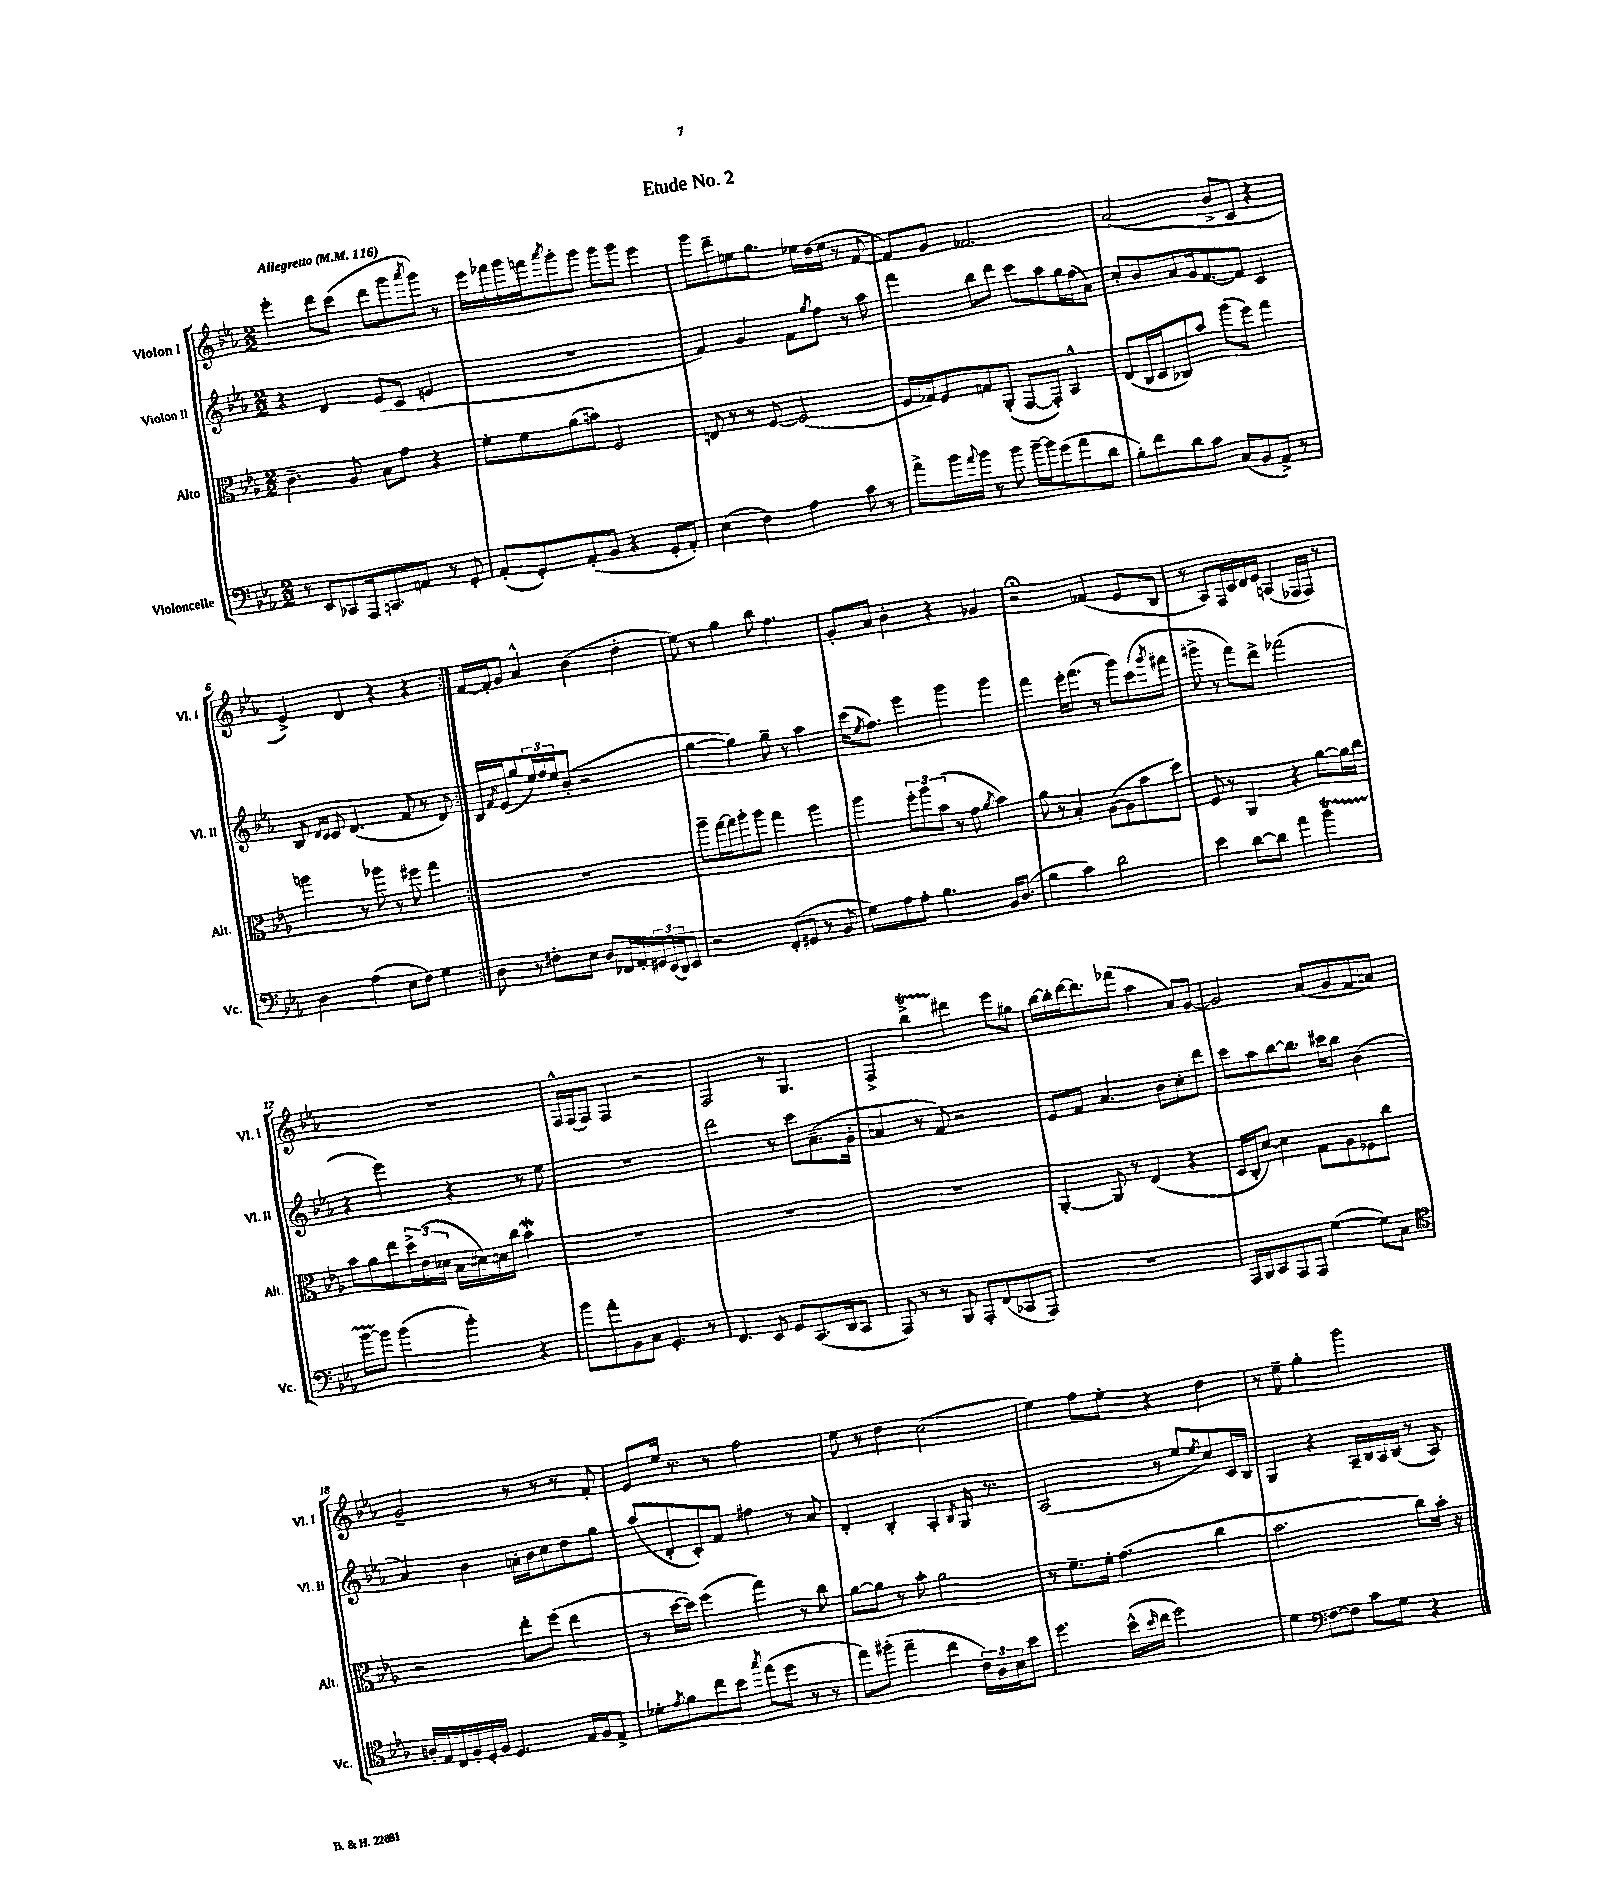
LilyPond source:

\header { title = "Etude No. 2" }
<<
\new StaffGroup <<
\new Staff = "s0" \with { instrumentName = "Violon I" shortInstrumentName = "Vl. I" } {
    \clef treble \key ees \major \numericTimeSignature \time 2/2 \tempo "Allegretto" 4 = 116
    \repeat volta 2 { ees'''4-. d'''8 c'''8( d'''8 g'''8 \acciaccatura { aes'''8 } g'''8) r8 |
    ees'''16 fes'''16 g'''16 f'''16 \acciaccatura { aes'''8 } g'''8-. g'''8 g'''8 g'''8 ees'''4 |
    g'''8 d'''8-- e''8 g''8. ees''16 d''16( ees''16 r8 f'8~ |
    f'8) g'8 fes'2. |
    aes'2( bes'8-> c'8 r4 |
    ees'4->) d'4 r4 r4 | }
    f'16~ f'16-. g'8 aes'4-^ bes'4( d''4-. |
    ees''8) r8 g''4 bes''8 f''4. |
    g'8-. aes'8 bes'4-. r4 ges'4 |
    r2\fermata fes'4( ees'8 bes8 |
    r8 aes8) f16 c'16 d'16 ees'16 a4( fes16 fes16) r8 |
    R1 |
    f16-^ f16( f8) f4 r2 |
    f2 r8 g4. |
    f4-> bes''4->\startTrillSpan dis'''4\stopTrillSpan ees'''8 gis''8 |
    bes''16~ bes''16-. d'''16~ d'''8. fes'''8( aes''4 aes'8) g'8~ |
    g'2 aes'8( g'8 f'8 a'8) |
    g'2-- r8 r8 r8 f'8-. |
    ees'8 ees''16 r8. r8 f''2 |
    ees''8 r8 d''4 c''2( |
    ees''4) f''8 ees''8-. r4 d''4 |
    r8 ees''8-- g''4-. g'''2 \bar "|." |
}
\new Staff = "s1" \with { instrumentName = "Violon II" shortInstrumentName = "Vl. II" } {
    \clef treble \key ees \major \numericTimeSignature \time 2/2
    \repeat volta 2 { r4 d'4 ees'8( c'8 e'4 |
    R1 |
    f'4) g'4 f'8 \acciaccatura { g''8 } f''8 r8 aes''8 |
    f'''4 bes''8 d'''8 c'''8 aes''8 g''16 f''16( aes'8) |
    c''8-. bes'8 aes'8 g'16 f'8.~ f'8 c'4 |
    bes8 \grace { d'16 c'16 } c'8 d'4.( f'8 r8 d'8) | }
    bes16 \acciaccatura { f'8 } ees'16( g''8 \tuplet 3/2 { ees''16) f''16 ees''16 } bes'8-.( r2 |
    g''4~ g''4) g''8-- r8 aes''4 |
    c'''16( \acciaccatura { ees''8 } f''8.) ees'''4 g'''4 g'''4 |
    f'''4 ees'''16-. f'''8.( r8 g'''8) c'''8( \acciaccatura { g'''8 } fis'''8 |
    gis'''8-> r8 f'''8) d'''8-> fes'''2( |
    r4 ees'''4) r4 r8 ees''8 |
    R1 |
    d'''2 r8 c'''8 aes'8.--( g'16-. |
    a'4 r8 f'8) r2 |
    ees'8 f'8 aes'4. bes'8 c''8-. d'''8 |
    c'''8 aes''8 bes''8~ bes''8. cis'''16 bes''8 bes'4( |
    aes'4) bes'4 a'16-. bes'16 c''8 d''8 g''8 |
    aes''8( d'8-. c'8-.) f'8 fis''4 r8 aes'8 |
    d'4-. bes4-. aes4-. \acciaccatura { bes8 } g16 r8. |
    aes2( r8 ees''8 \acciaccatura { ees''8 } c''8) c'16 bes16 |
    g4 r4 aes16-- bes16 aes16 bes16( r8 aes8) \bar "|." |
}
\new Staff = "s2" \with { instrumentName = "Alto" shortInstrumentName = "Alt." } {
    \clef alto \key ees \major \numericTimeSignature \time 2/2
    \repeat volta 2 { c'4.-- aes8 bes8 g'8 r4 |
    f'8-. f'8 aes'8( b'8) f2 |
    e8 r8 r8 f8~ f2( |
    f16 ges16) f8 g8 aes,8-.( g,8~ g,8-.) bes,4-^ |
    ees8( c16 d16 ces8) bes'8 aes''8( f''8) g''4 |
    a''4 r8 aes''8 r8 fis''8 g''4 | }
    R1 |
    aes''8-- g''16~ g''16 aes''8-. aes''8 g''4 aes''4 |
    aes''4 \tuplet 3/2 { f''8-. aes''8 bes'8( } r8 g'8 \acciaccatura { aes'8 } bes'4) |
    aes'8 r8 bes4-. aes8~( aes8 bes'8 d''8) |
    f8 r8 aes,4 r4 aes'8~ aes'16 c''16 |
    bes'8 aes'8 ees''8 \tuplet 3/2 { d''16-> ees'16( des'16 } bes16 dis'16) d'16 c''16 bes'4\mordent |
    R1 |
    R1 |
    R1 |
    aes,4~-. aes,8 r8 ees4( r4 |
    d16 c16-. d'8~) d'4 g8 aes8 fes8 c''8 |
    r2 ees''8-. f''8( ees''4 |
    r8 d''16~ d''16) f''4( g''4) r8 c''8 |
    aes'8~ aes'8 r8 bes'8-. aes'2 |
    r8 f'8.-- f'16-. g'4.( c''4 |
    bes'2. c''8) bes'16-. r16 \bar "|." |
}
\new Staff = "s3" \with { instrumentName = "Violoncelle" shortInstrumentName = "Vc." } {
    \clef bass \key ees \major \numericTimeSignature \time 2/2
    \repeat volta 2 { r8 ees,8 ces,8 aes,,16 c,8. a,8 r8 g,8-. |
    aes,8-.( g,8-.) aes,8-.( bes,8 r4 g,8-. aes,8-.) |
    ees4( f4) aes4 c'8 r8 |
    aes'8-> bes'16 \appoggiatura { aes'8 } bes'16 r8 bes'8 bes'16~-- bes'16 g'8( aes'8 d'8 |
    bes8-.) f'8 d'8 c'8 c8( bes,8 aes,8->) r8 |
    d4 aes4( ees8 f8) g4 | }
    d8 r8 fis8-. ees8 d8 fes,16 aes,16-. \tuplet 3/2 { gis,16 ees,16( d,16) } ees,8 |
    r2 f,8-.( gis,8 r8 bes,8 |
    g8) aes8 aes8-. bes4. bes,16 d8.( |
    bes4 c'4) d'2 |
    ees'4 d'8~ d'8 aes'4 bes'4\startTrillSpan |
    bes'8~ bes'8\stopTrillSpan bes'4( bes'4-.) r4 |
    bes'8 aes'8-. bes,8 c8 g,4.-. r8 |
    f,4. ees,8 g,8 c,8.( d,16 c,8 |
    aes,,8) r8 r8 bes,,8 aes,,8-. f,8( ces,8 aes,,8) |
    R1 |
    aes,,16 bes,,16 c,8 aes,,8 aes,,8 g4~( g8) c8 |
    \clef tenor a16-. ees16 c16 f16-. d16-. f16 d4. ees16 f16 ees8-> |
    des'8-. \acciaccatura { ees'8 } f'8 c''8 bes'8 \acciaccatura { g''8 } ees''8( d''8 r8 r8 |
    ees''8) fis''8-.( ees''4-- c''4 \tuplet 3/2 { c'16) aes16 bes16 } bes'8 |
    d''4. bes'16-^( \grace { bes'16 } c''16 d''2) |
    d'4 \clef bass f8~ f8 c'8 g8 r4 \bar "|." |
}
>>
>>
